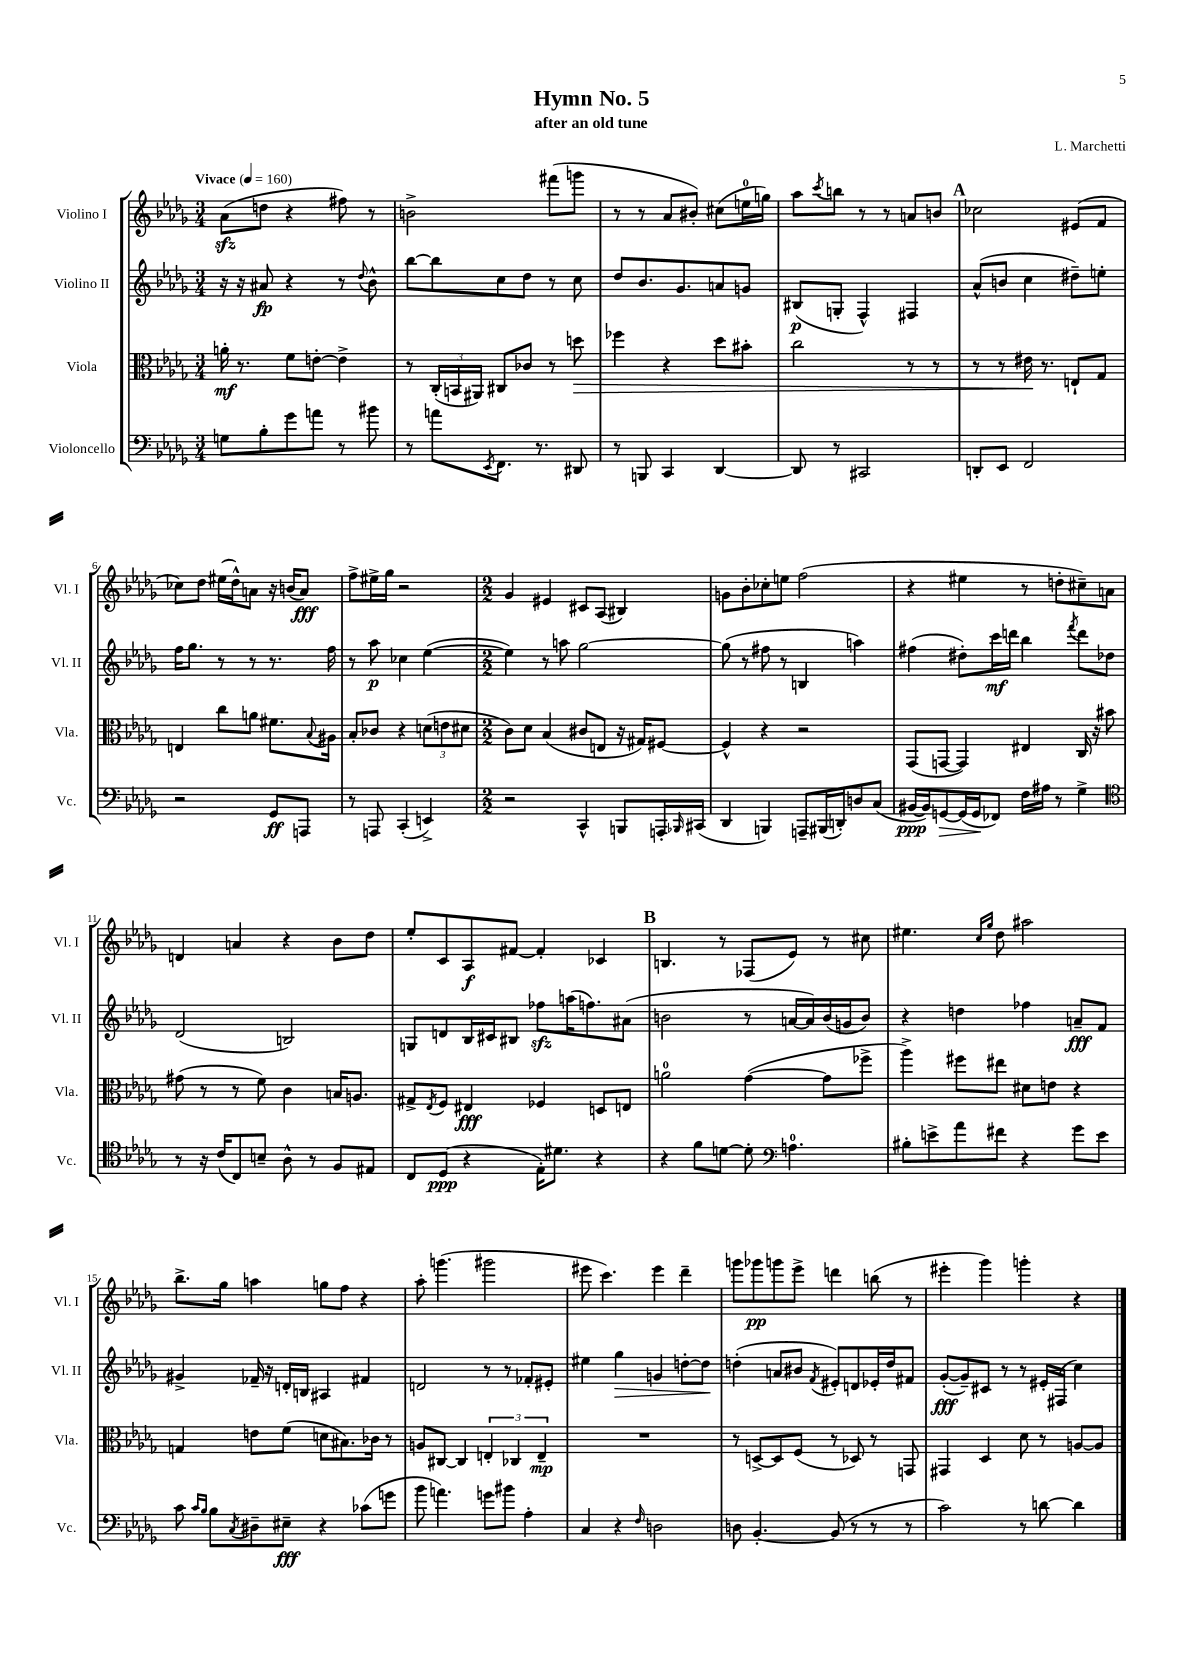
\header { title = "Hymn No. 5" composer = "L. Marchetti" subtitle = "after an old tune" }
<<
\new StaffGroup <<
\new Staff = "s0" \with { instrumentName = "Violino I" shortInstrumentName = "Vl. I" } {
    \clef treble \key des \major \numericTimeSignature \time 3/4 \tempo "Vivace" 4 = 160
    aes'8\sfz( d''8 r4 fis''8) r8 |
    b'2-> fis'''8( g'''8 |
    r8 r8 aes'8 bis'8-.) cis''8( e''16-0 g''16) |
    aes''8 \acciaccatura { c'''8 } b''8 r8 r8 a'8 b'8 |
    \mark \markup { \bold "A" } ces''2 eis'8( f'8 |
    ces''8) des''8 eis''16( des''16-^) a'8 r16 b'16( a'8\fff) |
    f''8-> eis''16-> ges''16 r2 |
    \numericTimeSignature \time 2/2 ges'4 eis'4 cis'8 aes8( bis4) |
    g'8 bes'8-. ces''8-. e''8 f''2( |
    r4 eis''4 r8 d''8-. cis''8--) a'8 |
    d'4 a'4 r4 bes'8 des''8 |
    ees''8-. c'8 aes8\f fis'8~ fis'4-. ces'4 |
    \mark \markup { \bold "B" } b4. r8 fes8( ees'8) r8 cis''8 |
    eis''4. \grace { c''16 ges''16 } des''8 ais''2 |
    bes''8.-> ges''16 a''4 g''8 f''8 r4 |
    aes''8-. g'''4.( gis'''2 |
    eis'''8 c'''4.) eis'''4 des'''4-- |
    g'''8 ges'''8\pp g'''8 ees'''8-> d'''4 b''8( r8 |
    eis'''4-. ges'''4) g'''4-. r4 \bar "|." |
}
\new Staff = "s1" \with { instrumentName = "Violino II" shortInstrumentName = "Vl. II" } {
    \clef treble \key des \major \numericTimeSignature \time 3/4
    r16 r16 ais'8\fp r4 r8 \appoggiatura { des''8 } bes'8-^ |
    bes''8~ bes''8 c''8 des''8 r8 c''8 |
    des''8 bes'8. ges'8. a'8 g'8 |
    bis8\p( g8-. f4-^) fis4 |
    \mark \markup { \bold "A" } aes'8-^( b'8 c''4 dis''8--) e''8-. |
    f''16 ges''8. r8 r8 r8. f''16 |
    r8 aes''8\p ces''4 ees''4~( |
    \numericTimeSignature \time 2/2 ees''4) r8 a''8 ges''2~ |
    ges''8( r8 fis''8 r8 b4 a''4) |
    fis''4( dis''8-.) c'''16\mf d'''16 bes''4 \acciaccatura { f'''8 } d'''8 des''8 |
    des'2( b2) |
    g8 d'8 bes16 cis'16 bis8 fes''8\sfz a''16( f''8.) ais'8( |
    \mark \markup { \bold "B" } b'2 r8 a'16~ a'16) b'16( g'16 b'8) |
    r4 d''4 fes''4 a'8--\fff f'8 |
    gis'4-> fes'16-- r16 d'16-. b16 ais4 fis'4 |
    d'2 r8 r8 fes'8-. eis'8-. |
    eis''4 ges''4\> g'4 d''8~-. d''8\! |
    d''4-.( a'8 bis'8 \acciaccatura { f'8 } eis'8-.) d'8 ees'16-. d''16 fis'8 |
    ges'8~-.\fff( ges'8--) cis'8 r8 r8 eis'16-. fis16( c''4) \bar "|." |
}
\new Staff = "s2" \with { instrumentName = "Viola" shortInstrumentName = "Vla." } {
    \clef alto \key des \major \numericTimeSignature \time 3/4
    a'16-.\mf r8. f'8 e'8~-. e'4-> |
    r8 \tuplet 3/2 { c16-.( b,16 ais,16) } cis8 ces'8 r8 d''8\> |
    fes''4 r4 des''8 bis'8-. |
    c''2 r8 r8 |
    \mark \markup { \bold "A" } r8 r8 eis'16\! r8. e8-! ges8 |
    e4 c''8 a'8 fis'8. \appoggiatura { bes8 } ais16 |
    bes8-. ces'8 r4 \tuplet 3/2 { d'8( e'8 dis'8 } |
    \numericTimeSignature \time 2/2 c'8) des'8 bes4( cis'8 e8 r16 gis16) fis8~ |
    fis4-^ r4 r2 |
    ges,8( g,8~ g,4) eis4 c16 r16 bis'8 |
    gis'8( r8 r8 f'8) c'4 b16 a8. |
    gis8-> \acciaccatura { ees8 } f8 eis4\fff fes4 d8 e8 |
    \mark \markup { \bold "B" } a'2-0 ges'4~( ges'8 fes''8-> |
    aes''4->) fis''8 eis''8 dis'8 e'8 r4 |
    g4 e'8 f'8( d'8 bis8.) ces'16 r8 |
    a8 cis8~ cis4 \tuplet 3/2 { e4-. ces4 e4--\mp } |
    R1 |
    r8 d8~-> d8 f8( r8 des8) r8 g,8 |
    gis,4 des4 des'8 r8 a8~ a8 \bar "|." |
}
\new Staff = "s3" \with { instrumentName = "Violoncello" shortInstrumentName = "Vc." } {
    \clef bass \key des \major \numericTimeSignature \time 3/4
    g8 bes8-. ges'8 a'8 r8 bis'8 |
    r8 a'8 \acciaccatura { ees,8 } f,8. r8. dis,8 |
    r8 b,,8 c,4 des,4~ |
    des,8 r8 cis,2 |
    \mark \markup { \bold "A" } d,8-. ees,8 f,2 |
    r2 ges,8\ff a,,8 |
    r8 a,,8 c,4-.( e,4->) |
    \numericTimeSignature \time 2/2 r2 c,4-^ b,,8 a,,16-. \grace { bes,,16 } cis,16( |
    des,4 b,,4) a,,8-- bis,,16( d,16-.) d8 c8( |
    bis,16~\ppp bis,16) g,8~\> g,16( g,16\! fes,8) f16 ais16 r8 ges4-> |
    \clef tenor r8 r16 c'16( c8) b8-- aes8-^ r8 f8 eis8 |
    c8 des8\ppp( r4 ees16-.) dis'8. r4 |
    \mark \markup { \bold "B" } r4 f'8 d'8~ d'8-. \clef bass a4.-0 |
    bis8-. e'8-> aes'8 fis'8 r4 ges'8 e'8 |
    c'8 \grace { c'16 bes16 } bes8 \acciaccatura { c8 } dis8-- eis8--\fff r4 ces'8( g'8 |
    bes'8 a'4.) g'8 bis'8 aes4-. |
    c4 r4 \grace { f16 } d2 |
    d8 bes,4.~-. bes,8( r8 r8 r8 |
    c'2) r8 d'8~ d'4 \bar "|." |
}
>>
>>
